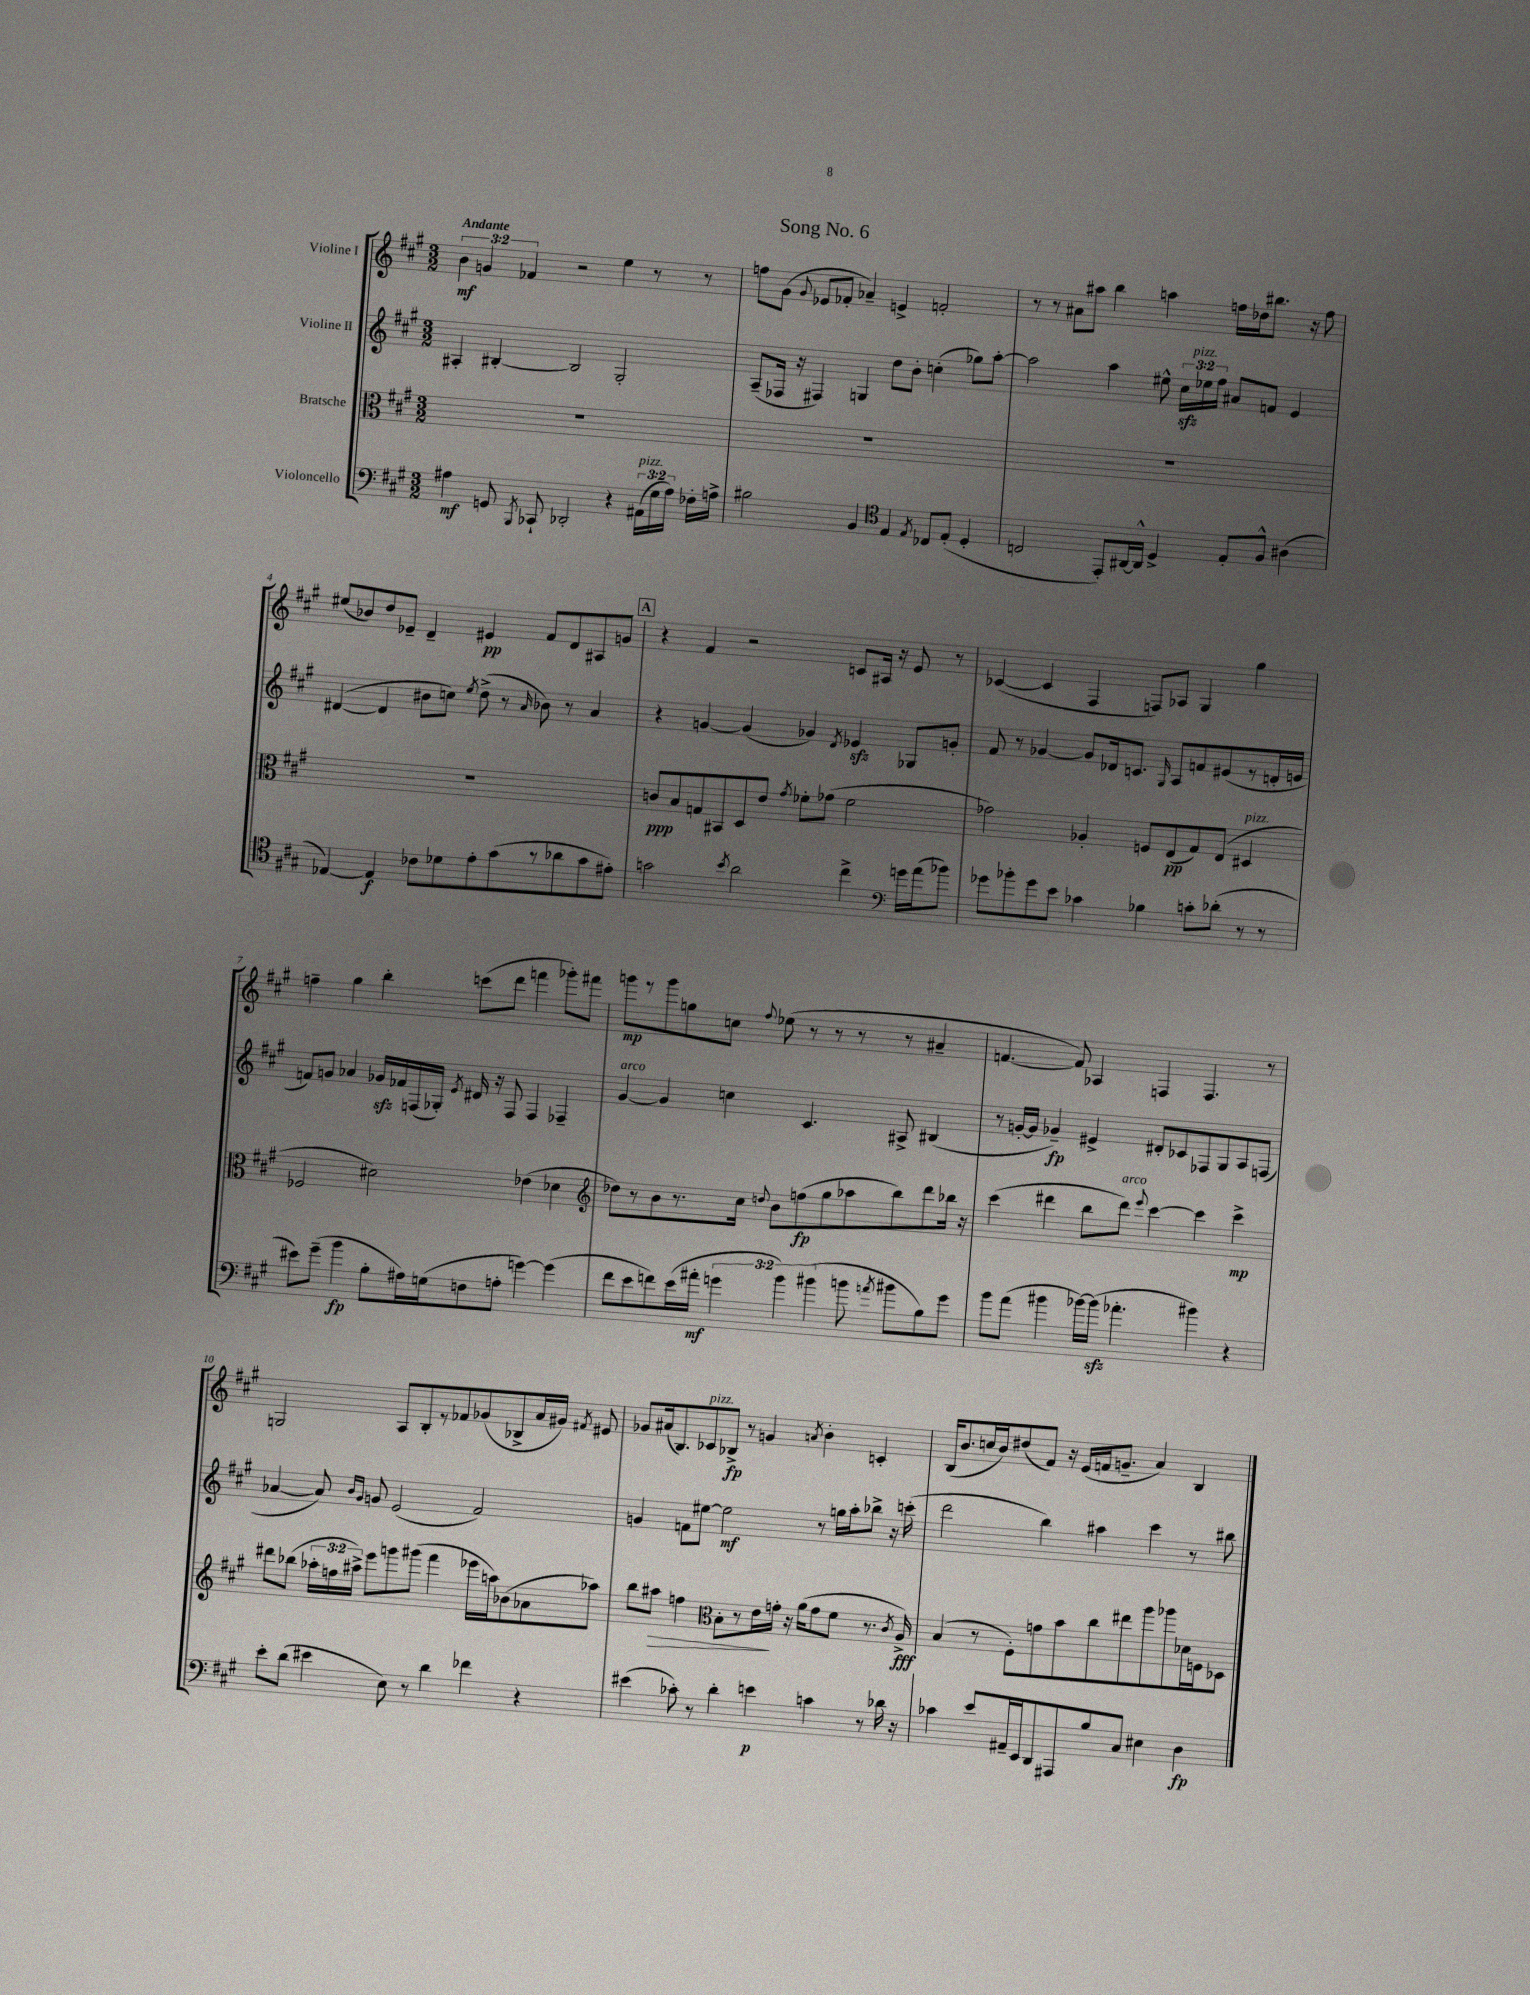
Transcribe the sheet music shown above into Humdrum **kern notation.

**kern	**dynam	**kern	**dynam	**kern	**dynam	**kern	**dynam
*part4	*part4	*part3	*part3	*part2	*part2	*part1	*part1
*staff4	*staff4	*staff3	*staff3	*staff2	*staff2	*staff1	*staff1
*I"Violoncello	*	*I"Bratsche	*	*I"Violine II	*	*I"Violine I	*
*clefF4	*	*clefC3	*	*clefG2	*	*clefG2	*
*k[f#c#g#]	*	*k[f#c#g#]	*	*k[f#c#g#]	*	*k[f#c#g#]	*
*M3/2	*	*M3/2	*	*M3/2	*	*M3/2	*
=1	=1	=1	=1	=1	=1	=1	=1
!	!	!	!	!	!	!LO:TX:a:B:t=Andante	!
4A#X\	mf	1.r	.	4A#X'/	.	6b\	mf
.	.	.	.	.	.	6gn/	.
8GGn/	.	.	.	[4B#X'/	.	.	.
.	.	.	.	.	.	6f-X/	.
8qBBB/	.	.	.	.	.	.	.
8CC-X`/	.	.	.	.	.	.	.
2DD-X'/	.	.	.	2B#/]	.	2r	.
4r	.	.	.	2G#'/	.	4ee\	.
!LO:TX:a:i:t=pizz.	!	!	!	!	!	!	!
(24AA#X\LL	.	.	.	.	.	8r	.
24G#\	.	.	.	.	.	.	.
24A#\JJ)	.	.	.	.	.	.	.
16F-X'\LL	.	.	.	.	.	8r	.
16An^\JJ	.	.	.	.	.	.	.
=2	=2	=2	=2	=2	=2	=2	=2
2B#X\	.	1.r	.	(8A~/L	.	8ffn\L	.
.	.	.	.	16F-X/Jk	.	(8g#\J	.
.	.	.	.	16r	.	.	.
.	.	.	.	.	.	8qqg#/	.
.	.	.	.	4F#X/)	.	8e-X/L	.
.	.	.	.	.	.	8f-X'/J	.
4BB/	.	.	.	4Gn/	.	4a-X~/)	.
*clefC4	*	*	*	*	*	*	*
4E/	.	.	.	8dd\L	.	4en^/	.
.	.	.	.	8b'\J	.	.	.
8qE/	.	.	.	.	.	.	.
8C-X/L	.	.	.	(4ccn'\	.	2fn'/	.
(8E'/J	.	.	.	.	.	.	.
4D'/	.	.	.	8gg-X\L)	.	.	.
.	.	.	.	[8aa'\J	.	.	.
=3	=3	=3	=3	=3	=3	=3	=3
2Cn/	.	1.r	.	2aa\]	.	8r	.
.	.	.	.	.	.	8r	.
.	.	.	.	.	.	8a#X\L	.
.	.	.	.	.	.	8aa#X\J	.
8EE'/L)	.	.	.	4aa\	.	4bb\	.
[16AA#X/L	.	.	.	.	.	.	.
16AA#^^/JJ]	.	.	.	.	.	.	.
4D^/	.	.	.	8ee#X^^\	.	4aan\	.
.	.	.	.	24cc#zz\LL	.	.	.
!	!	!	!	!LO:TX:a:i:t=pizz.	!	!	!
.	.	.	.	24ee-X\	.	.	.
.	.	.	.	24ff#\JJ	.	.	.
8E'/L	.	.	.	8a#X/L	.	16ffn\LL	.
.	.	.	.	.	.	16dd-X\J	.
8F#^^/J	.	.	.	8fn/J	.	8.bb#X\J	.
(4A#X\	.	.	.	4e/	.	.	.
.	.	.	.	.	.	16r	.
.	.	.	.	.	.	8ff\	.
!!LO:LB:g=z
=4	=4	=4	=4	=4	=4	=4	=4
[4E-X/)	.	1.r	.	([4d#X/	.	(8ee#X/L	.
.	.	.	.	.	.	8b-X/)	.
4E-/]	f	.	.	4d#/]	.	8dd/	.
.	.	.	.	.	.	8e-X~/J	.
8c-X\L	.	.	.	8b#X\L	.	4d~/	.
8d-X\	.	.	.	8ccn\J)	.	.	.
.	.	.	.	8qee/	.	.	.
8e'\	.	.	.	(8dd^\	.	4e#X/	pp
(8g#\	.	.	.	8r	.	.	.
.	.	.	.	16qqa/	.	.	.
8r	.	.	.	8b-X\)	.	8f#/L	.
8a-X\	.	.	.	8r	.	8d/	.
8g#\	.	.	.	4a/	.	8A#X/	.
8e#X'\J)	.	.	.	.	.	8gn/J	.
!!LO:REH:place=s1:t=A
=5	=5	=5	=5	=5	=5	=5	=5
2gn\	.	8cn/L	ppp	4r	.	4r	.
.	.	8B/	.	.	.	.	.
.	.	8Gn/	.	[4gn/	.	4f#/	.
.	.	8BB#X/	.	.	.	.	.
8qb/	.	.	.	.	.	.	.
2a\	.	8D/	.	(4g/]	.	2r	.
.	.	8e/J	.	.	.	.	.
.	.	8qg#/	.	.	.	.	.
.	.	8f-X'\L	.	4g-X/)	.	.	.
.	.	(8g-X\J	.	.	.	.	.
.	.	.	.	8qd/	.	.	.
4cc#^\	.	2f-\	.	4e-Xzz/	.	8cn/L	.
.	.	.	.	.	.	16A#X/Jk	.
.	.	.	.	.	.	16r	.
*clefF4	*	*	*	*	*	*	*
16gn\LL	.	.	.	8G-X/L	.	8e/	.
(16a\J	.	.	.	.	.	.	.
8b-X\J)	.	.	.	8gn'/J	.	8r	.
=6	=6	=6	=6	=6	=6	=6	=6
8g-X\L	.	2g-X\)	.	8f#/	.	([4c-X/	.
8b-X'\	.	.	.	8r	.	.	.
8g-\	.	.	.	[4g-X/	.	4c-/]	.
8e\J	.	.	.	.	.	.	.
4c-X\	.	4A-X'/	.	8g-/L]	.	4F#/	.
.	.	.	.	16d-X/k	.	.	.
.	.	.	.	8.cn/J	.	.	.
4B-X\	.	8Fn/L	.	.	.	8Fn/L)	.
.	.	.	.	16qqG#/	.	.	.
.	.	(8E/	pp	8A/L	.	8A-X/J	.
8cn'\L	.	8G#/)	.	8fn/	.	4G#/	.
(8d-X'\J	.	(8E/J	.	(8e#X/	.	.	.
!	!	!LO:TX:a:i:t=pizz.	!	!	!	!	!
8r	.	4D#X/	.	8r	.	4gg#\	.
8r	.	.	.	16dn'/L	.	.	.
.	.	.	.	16en/JJ	.	.	.
!!LO:LB:g=z
=7	=7	=7	=7	=7	=7	=7	=7
8e#X\L)	.	2F-X/	.	8fn/L)	.	4ffn~\	.
(8g#~\J	.	.	.	8gn/J	.	.	.
4b\	fp	.	.	4a-X/	.	4gg#\	.
8B'\L	.	2d#X\)	.	16g-Xzz/LL	.	4bb'\	.
.	.	.	.	16f-X/	.	.	.
16A#X\L)	.	.	.	(16Fn/	.	.	.
(16Gn\J	.	.	.	16G-X'/JJ)	.	.	.
.	.	.	.	8qe/	.	.	.
8Fn\	.	.	.	16d#X/	.	(8cccn\L	.
.	.	.	.	16r	.	.	.
8An'\J	.	.	.	8F/	.	8ddd\J	.
[4gn\)	.	(4e-X\	.	4F/	.	4fffn\	.
(4g\]	.	4d-X\	.	4F-X~/	.	8ggg-X'\L)	.
.	.	.	.	.	.	8fff#X\J	.
=8	=8	=8	=8	=8	=8	=8	=8
*	*	*clefG2	*	*	*	*	*
!	!	!	!	!LO:TX:a:i:t=arco	!	!	!
8f#\L	.	8dd-X\L)	.	[4g#/	.	8gggn\L	mp
8e\	.	8r	.	.	.	8r	.
8fn\)	.	8b\	.	4g#/]	.	8ggg\	.
(16e\L	.	8.r	.	.	.	8ggn\	.
16a#X'\JJ	mf	.	.	.	.	.	.
6gn\	.	.	.	4ccn\	.	8ccn\J	.
.	.	16cc#\Jk	.	.	.	.	.
.	.	8qqddn/	.	.	.	8qqff#/	.
.	.	8b\L	.	.	.	(8ee-X\	.
6b\)	.	.	.	.	.	.	.
.	.	(8ffn\	fp	4.c#/	.	8r	.
(6b#X\	.	.	.	.	.	.	.
.	.	8gg#\	.	.	.	8r	.
8bn\	.	8aa-X\	.	.	.	8r	.
8qan/	.	.	.	.	.	.	.
8b#X\L	.	8bb\)	.	8A#X^/	.	8r	.
8B\)	.	8ddd\	.	(4B#X/	.	4a#X~/	.
8g\J	.	16bb-X\Jk	.	.	.	.	.
.	.	16r	.	.	.	.	.
=9	=9	=9	=9	=9	=9	=9	=9
8b\L	.	(4ccc#\	.	8r	.	[4.fn/	.
(8a\J	.	.	.	[16gn'/LL	.	.	.
.	.	.	.	16g/JJ]	.	.	.
4b#X\	.	4ddd#X\	.	4g-X~/)	fp	.	.
.	.	.	.	.	.	8f/])	.
[16b-X\LL)	.	8bb\L	.	4e#X^/	.	4A-X/	.
(16b-zz\JJ]	.	.	.	.	.	.	.
!	!	!LO:TX:a:i:t=arco	!	!	!	!	!
4.a-X'\	.	8ddd#\J)	.	.	.	.	.
.	.	8qqeee/	.	.	.	.	.
.	.	[4ccc#\	.	8d#X'/L	.	4Fn/	.
.	.	.	.	8c-X/	.	.	.
4b#X\)	.	4ccc#\]	.	8F-X/	.	4.F/	.
.	.	.	.	8G#/	.	.	.
4r	.	4ccc#^\	mp	8A/	.	.	.
.	.	.	.	(8Fn/J	.	8r	.
!!LO:LB:g=z
=10	=10	=10	=10	=10	=10	=10	=10
8e'\L	.	8ddd#X\L	.	[4a-X/	.	2Gn/	.
(8d\J	.	(8bb-X\J	.	.	.	.	.
4e#X\	.	24aa-X'\LL	.	8a-/])	.	.	.
.	.	24ffn\	.	.	.	.	.
.	.	24aa#X^\JJ)	.	.	.	.	.
.	.	.	.	16qqb/LL	.	.	.
.	.	.	.	16qqg#/JJ	.	.	.
.	.	8eee\L	.	8gn/	.	.	.
8E\)	.	8gggn\	.	(2e/	.	8A/L	.
8r	.	(8ggg#X\J	.	.	.	8B'/	.
4d\	.	4fff#\	.	.	.	8r	.
.	.	.	.	.	.	8f-X/	.
4f-X\	.	16eee-X\LL	.	2f#/)	.	(8g-X/	.
.	.	16aan\J)	.	.	.	.	.
.	.	(8b-X\	.	.	.	8B-X^/	.
4r	.	8a-X\	.	.	.	16a/L	.
.	.	.	.	.	.	16g#X/JJ)	.
.	.	.	.	.	.	8qf#X/	.
.	.	8aa-X\J)	.	.	.	8e#X/	.
=11	=11	=11	=11	=11	=11	=11	=11
(4e#X\	.	8bb\L	.	4gn/	.	8g-X/L	.
!	!	!	!LO:HP:b	!	!	!	!
.	.	8aa#X\J	>	.	.	(16a#X/k	.
.	.	.	.	.	.	8.B/)	.
8c-X'\)	.	4ffn\	.	8fn\L	.	.	.
!	!	!	!	!	!	!LO:TX:a:i:t=pizz.	!
8r	.	.	.	[8ee#X\J	.	8c-X/	.
*	*	*clefC3	*	*	*	*	*
4d'\	.	8B'\L	.	2ee#\]	mf	8B-X^/J	fp
.	.	8r	.	.	.	8r	.
4en\	p	16e\L	.	.	.	4gn/	.
.	.	16gn'\JJ	]	.	.	.	.
.	.	16r	.	.	.	.	.
.	.	(16a\KL	.	.	.	.	.
.	.	.	.	.	.	8qan/	.
4cn\	.	8g\	.	8r	.	4b'\	.
.	.	8f#\J	.	16ggn\LL	.	.	.
.	.	.	.	16aa'\J	.	.	.
8r	.	8.r	.	8bb-X^\J	.	4cn'/	.
16d-X\	.	.	.	16r	.	.	.
.	.	8qc#/	.	.	.	.	.
16r	.	16A^/)	fff	(16cccn'\	.	.	.
=12	=12	=12	=12	=12	=12	=12	=12
4c-X\	.	(4B/	.	2ddd\	.	(16B/KL	.
.	.	.	.	.	.	8.b/	.
8e/L	.	8r	.	.	.	16ccn/L	.
.	.	.	.	.	.	16b/J)	.
16AA#X~/L	.	8F#'\L)	.	.	.	(8dd#X/	.
16EE/J	.	.	.	.	.	.	.
8DD/	.	8gn\	.	4bb\)	.	8f#/J)	.
8AAA#X/	.	8b\	.	.	.	16r	.
.	.	.	.	.	.	(16e/LL	.
8B/	.	8cc#\	.	4aa#X\	.	16fn/J	.
.	.	.	.	.	.	8.gn~/J	.
8C#/J	.	8ee#X\	.	.	.	.	.
4E#X\	.	8aa\	.	4ccc#\	.	4a/)	.
.	.	8aa-X\	.	.	.	.	.
4D\	fp	16d-X\L	.	8r	.	4B/	.
.	.	16Fn\J	.	.	.	.	.
.	.	8D-X\J	.	8bb#X\	.	.	.
==	==	==	==	==	==	==	==
*-	*-	*-	*-	*-	*-	*-	*-
